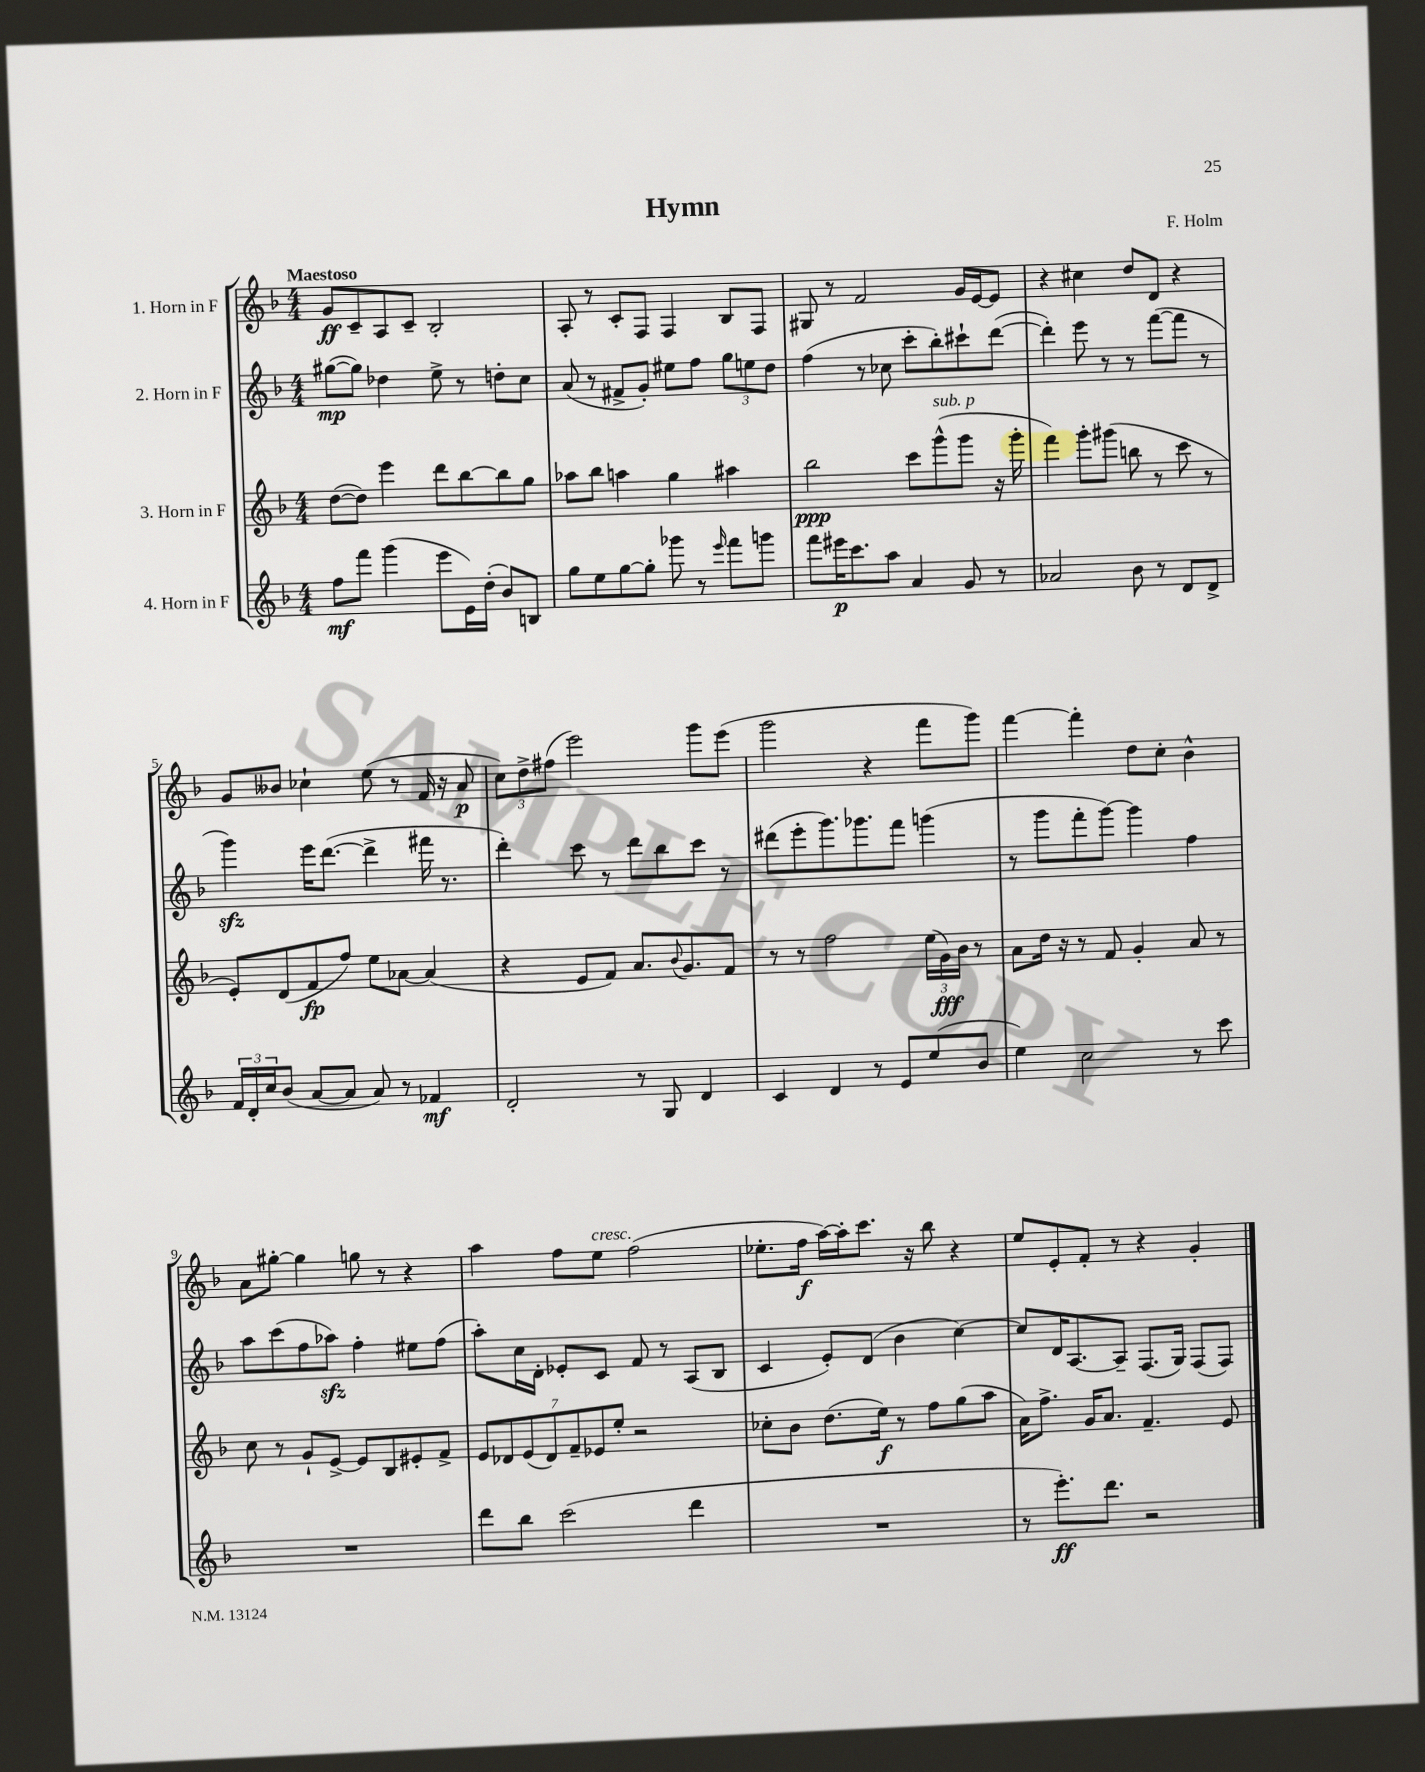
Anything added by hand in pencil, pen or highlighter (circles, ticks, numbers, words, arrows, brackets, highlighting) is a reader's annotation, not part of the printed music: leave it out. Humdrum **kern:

**kern	**dynam	**kern	**dynam	**kern	**dynam	**kern	**dynam
*part4	*part4	*part3	*part3	*part2	*part2	*part1	*part1
*staff4	*staff4	*staff3	*staff3	*staff2	*staff2	*staff1	*staff1
*I"4. Horn in F	*	*I"3. Horn in F	*	*I"2. Horn in F	*	*I"1. Horn in F	*
*clefG2	*	*clefG2	*	*clefG2	*	*clefG2	*
*k[b-]	*	*k[b-]	*	*k[b-]	*	*k[b-]	*
*M4/4	*	*M4/4	*	*M4/4	*	*M4/4	*
=1	=1	=1	=1	=1	=1	=1	=1
!	!	!	!	!	!	!LO:TX:a:B:t=Maestoso	!
8ff\L	mf	([8dd\L	.	([8gg#X\L	mp	8g/L	ff
8fff\J	.	8dd\J])	.	8gg#\J])	.	8c~/	.
(4ggg\	.	4eee\	.	4dd-X\	.	8A/	.
.	.	.	.	.	.	8c~/J	.
8eee\L	.	8ddd\L	.	8ee^\	.	2B-'/	.
16e\L)	.	[8bb-\	.	8r	.	.	.
(16dd'\JJ	.	.	.	.	.	.	.
8b-/L)	.	8bb-\]	.	8ddn'\L	.	.	.
8Bn/J	.	8gg\J	.	8cc\J	.	.	.
=2	=2	=2	=2	=2	=2	=2	=2
8gg\L	.	8aa-X\L	.	(8a/	.	8A'/	.
8ee\	.	8bb-\J	.	8r	.	8r	.
[8gg\	.	4aan\	.	8f#X^/L	.	8c'/L	.
8gg'\J]	.	.	.	8g'/J)	.	8F/J	.
8ggg-X\	.	4gg\	.	8ee#X\L	.	4F/	.
8r	.	.	.	8ff\J	.	.	.
16qqeee/	.	.	.	.	.	.	.
8fff\L	.	4aa#X\	.	12gg\L	.	8B-/L	.
.	.	.	.	12een\	.	.	.
8gggn\J	.	.	.	.	.	8F/J	.
.	.	.	.	12dd\J	.	.	.
=3	=3	=3	=3	=3	=3	=3	=3
8fff\L	.	2bb-\	ppp	(4ff\	.	8G#X/	.
16eee#X\K	p	.	.	.	.	8r	.
8.ccc\	.	.	.	.	.	.	.
.	.	.	.	8r	.	2f/	.
8aa\J	.	.	.	8cc-X\	.	.	.
4a/	.	8ccc\L	.	8ccc'\L	.	.	.
!	!	!LO:TX:a:i:t=sub. p	!	!	!	!	!
.	.	(8ggg^^\	.	8bb-'\)	.	.	.
8g/	.	8ggg\J	.	8ccc#X`\	.	16g/LL	.
.	.	.	.	.	.	[16e/J	.
8r	.	16r	.	([8ddd\J	.	8e/J]	.
.	.	16ggg'\	.	.	.	.	.
=4	=4	=4	=4	=4	=4	=4	=4
2a-X/	.	4fff\)	.	4ddd'\])	.	4r	.
.	.	8ggg'\L	.	8eee\	.	4cc#X\	.
.	.	(8ggg#X\J	.	8r	.	.	.
8b-\	.	8bbn\	.	8r	.	8dd/L	.
8r	.	8r	.	([8fff\L	.	8d/J	.
8d/L	.	8ccc\	.	8fff\J]	.	4r	.
8d^/J	.	8r	.	8r	.	.	.
!!LO:LB:g=z
=5	=5	=5	=5	=5	=5	=5	=5
24f/LL	.	8e'/L)	.	4gggzz\)	.	8g/L	.
24d'/	.	.	.	.	.	.	.
24cc/J	.	.	.	.	.	.	.
(8b-/J	.	(8d/	.	.	.	8b--X/J	.
[8a/L	.	8f/	fp	16eee\KL	.	4cc-X`\	.
.	.	.	.	([8.ddd\J	.	.	.
8a/J]	.	8ff/J)	.	.	.	.	.
8a/)	.	8ee\L	.	4ddd^\]	.	(8ee\	.
8r	.	[8a-X\J	.	.	.	8r	.
4f-X/	mf	(4a-/]	.	16fff#X\	.	16f/	.
.	.	.	.	8.r	.	16r	.
.	.	.	.	.	.	8a/	p
=6	=6	=6	=6	=6	=6	=6	=6
2d'/	.	4r	.	4ddd'\)	.	12cc\L)	.
.	.	.	.	.	.	12dd^\	.
.	.	.	.	.	.	(12ff#X\J	.
.	.	8e/L	.	8ccc\	.	2eee\)	.
.	.	8f/J)	.	8r	.	.	.
8r	.	8.a/L	.	8ddd\L	.	.	.
8G/	.	.	.	8bb-\	.	.	.
.	.	8qqb-/	.	.	.	.	.
.	.	8.g/	.	.	.	.	.
4d/	.	.	.	8ccc\J	.	8ggg\L	.
.	.	8f/J	.	8r	.	(8eee\J	.
=7	=7	=7	=7	=7	=7	=7	=7
4c/	.	8r	.	(8ddd#X\L	.	2ggg\	.
.	.	8r	.	8eee'\	.	.	.
4d/	.	2ff\	.	8.ggg\)	.	.	.
.	.	.	.	8.ggg-X\	.	.	.
8r	.	.	.	.	.	4r	.
8e/L	.	.	.	8fff\J	.	.	.
(8ee/	.	(24ee\LL	.	(4gggn\	.	8fff\L	.
.	.	24g\)	fff	.	.	.	.
.	.	24b-\JJ	.	.	.	.	.
8b-/J	.	8r	.	.	.	8ggg\J)	.
=8	=8	=8	=8	=8	=8	=8	=8
4ee\)	.	8a\L	.	8r	.	[4fff\	.
.	.	16dd\Jk	.	8ggg\L	.	.	.
.	.	16r	.	.	.	.	.
2cc\	.	8r	.	8fff'\	.	4fff'\]	.
.	.	8f/	.	[8ggg\J)	.	.	.
.	.	4g'/	.	4ggg\]	.	8dd\L	.
.	.	.	.	.	.	8cc'\J	.
8r	.	8a/	.	4ff\	.	4b-^^\	.
8ccc\	.	8r	.	.	.	.	.
!!LO:LB:g=z
=9	=9	=9	=9	=9	=9	=9	=9
1r	.	8cc\	.	8aa\L	.	8a\L	.
.	.	8r	.	(8ccc\	.	[8gg#X'\J	.
.	.	8g`/L	.	8ff\	.	4gg#\]	.
.	.	[8e^/J	.	8aa-Xzz\J)	.	.	.
.	.	8e/L]	.	4ff'\	.	8ggn\	.
.	.	8B-/	.	.	.	8r	.
.	.	8e#X'/	.	8ee#X\L	.	4r	.
.	.	8f^/J	.	(8ff\J	.	.	.
=10	=10	=10	=10	=10	=10	=10	=10
8ddd\L	.	14e/L	.	8aa'\L)	.	4aa\	.
.	.	14d-X/	.	.	.	.	.
8bb-\J	.	.	.	16cc\L	.	.	.
.	.	(14e/	.	.	.	.	.
.	.	.	.	16d'\JJ	.	.	.
.	.	14d-/)	.	.	.	.	.
(2ccc\	.	.	.	8e-X'/L	.	8ff\L	.
.	.	14f~/	.	.	.	.	.
.	.	14e-X/	.	.	.	.	.
!	!	!	!	!	!	!LO:TX:a:i:t=cresc.	!
.	.	.	.	8c/J	.	8ee\J	.
.	.	14ee'/J	.	.	.	.	.
.	.	2r	.	8f/	.	(2ff\	.
.	.	.	.	8r	.	.	.
4ddd\	.	.	.	(8A/L	.	.	.
.	.	.	.	8B-/J	.	.	.
=11	=11	=11	=11	=11	=11	=11	=11
1r	.	8cc-X'\L	.	4c/	.	8.ee-X'\L	.
.	.	8b-\J	.	.	.	.	.
.	.	.	.	.	.	16ff\Jk	f
.	.	(8.dd\L	.	8e'/L)	.	[16aa\LL)	.
.	.	.	.	.	.	16aa'\J]	.
.	.	.	.	(8d/J	.	8.ccc\J	.
.	.	16ee\Jk)	f	.	.	.	.
.	.	8r	.	4b-\	.	.	.
.	.	.	.	.	.	16r	.
.	.	8ff\L	.	.	.	8bb-\	.
.	.	(8gg\	.	[4cc\)	.	4r	.
.	.	8aa\J	.	.	.	.	.
=12	=12	=12	=12	=12	=12	=12	=12
8r	.	16a\KL)	.	8cc/L]	.	8ee/L	.
.	.	8.ff^\J	.	.	.	.	.
8.eee'\L)	ff	.	.	16d/K	.	8e'/	.
.	.	.	.	[8.A/	.	.	.
.	.	16g/KL	.	.	.	8f'/J	.
8.ddd\J	.	8.a/J	.	.	.	.	.
.	.	.	.	8A~/J]	.	8r	.
2r	.	4.f~/	.	(8.F/L	.	4r	.
.	.	.	.	16G/Jk)	.	.	.
.	.	.	.	(8F/L	.	4g'/	.
.	.	8e/	.	8F/J)	.	.	.
==	==	==	==	==	==	==	==
*-	*-	*-	*-	*-	*-	*-	*-
